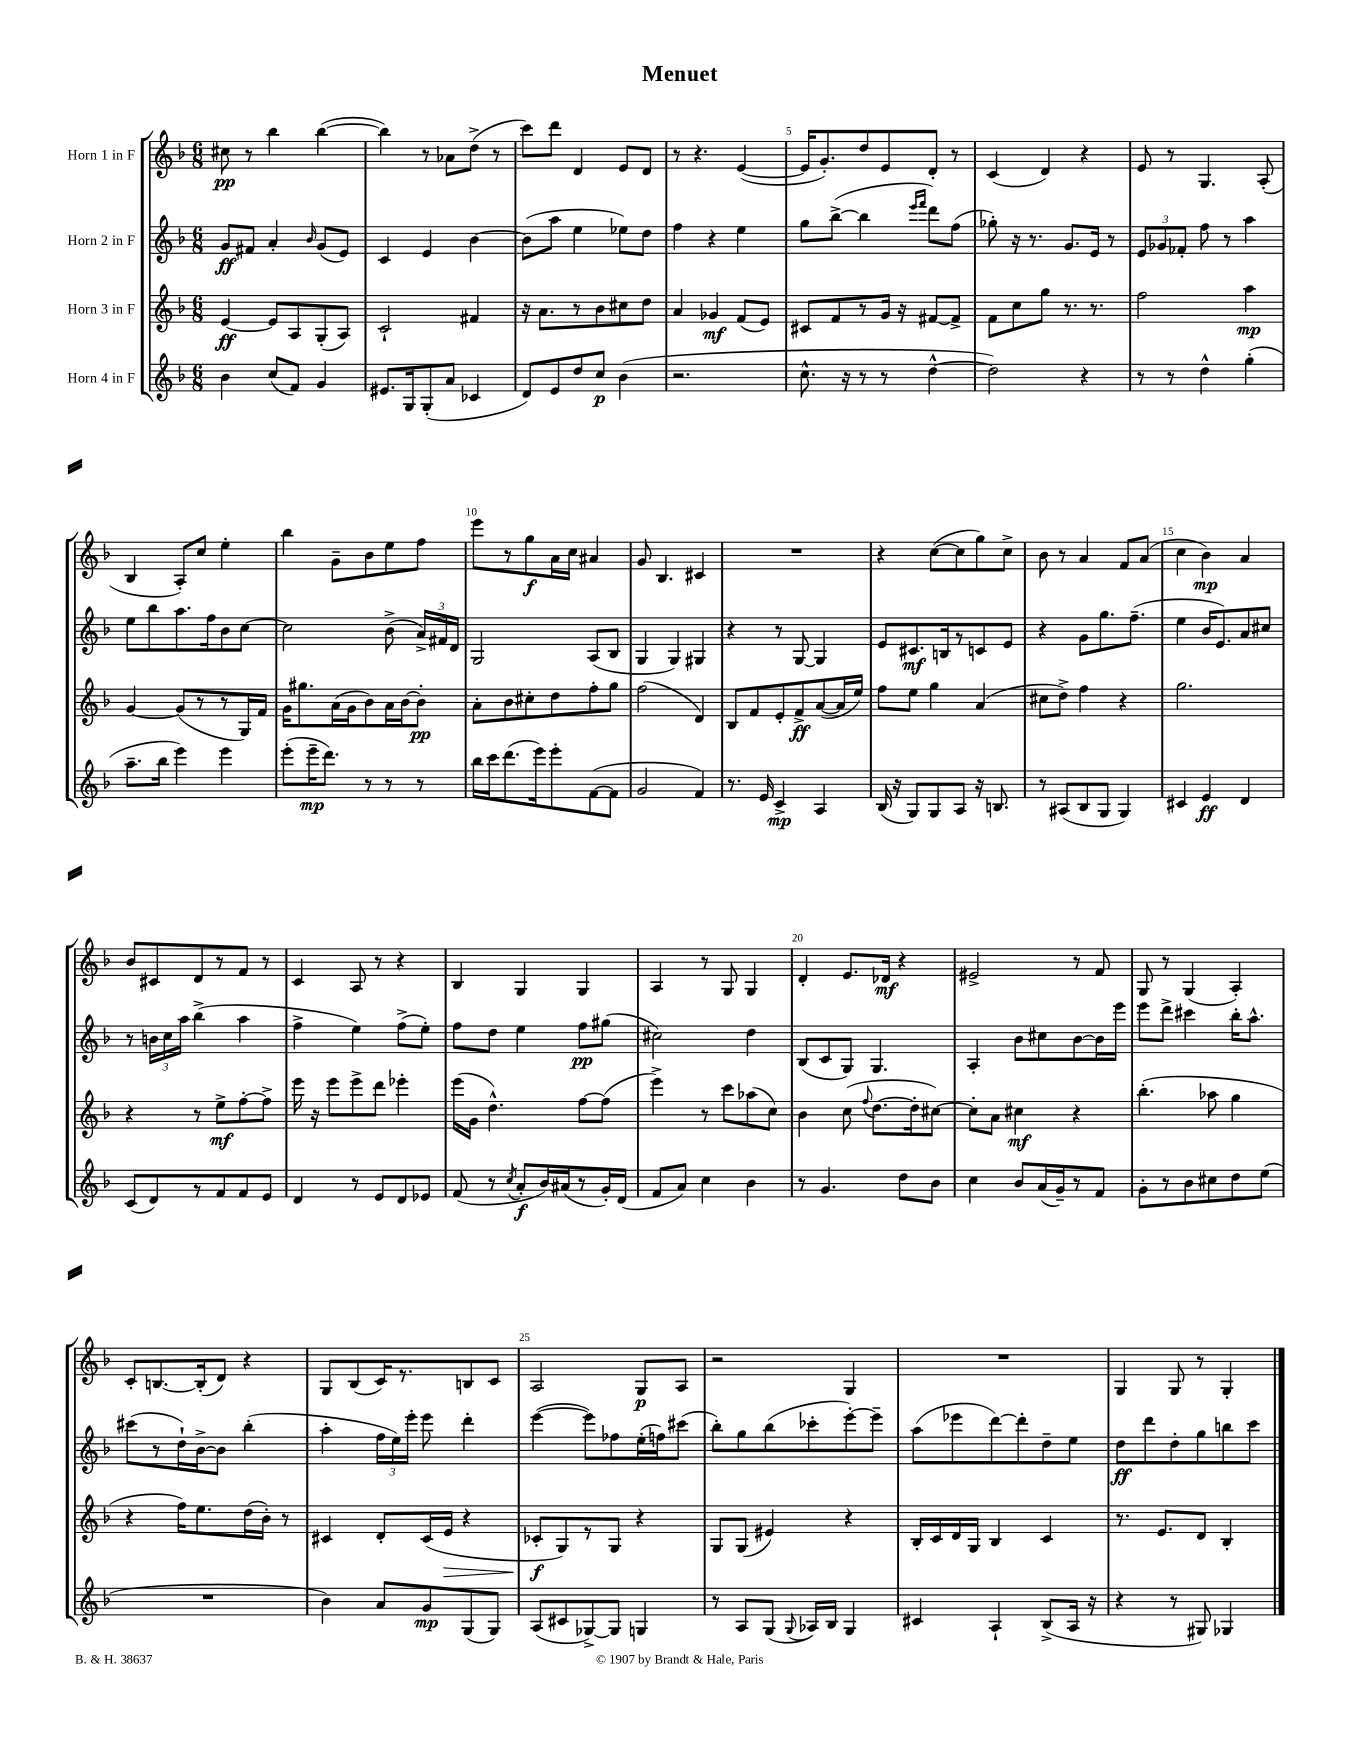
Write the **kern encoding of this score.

**kern	**dynam	**kern	**dynam	**kern	**dynam	**kern	**dynam
*part4	*part4	*part3	*part3	*part2	*part2	*part1	*part1
*staff4	*staff4	*staff3	*staff3	*staff2	*staff2	*staff1	*staff1
*I"Horn 4 in F	*	*I"Horn 3 in F	*	*I"Horn 2 in F	*	*I"Horn 1 in F	*
*clefG2	*	*clefG2	*	*clefG2	*	*clefG2	*
*k[b-]	*	*k[b-]	*	*k[b-]	*	*k[b-]	*
*M6/8	*	*M6/8	*	*M6/8	*	*M6/8	*
=1	=1	=1	=1	=1	=1	=1	=1
4b-\	.	[4e/	ff	8g/L	ff	8cc#X\	pp
.	.	.	.	8f#X/J	.	8r	.
(8cc/L	.	8e/L]	.	4a'/	.	4bb-\	.
8f/J)	.	8A/	.	.	.	.	.
.	.	.	.	16qqb-/	.	.	.
4g/	.	(8G'/	.	(8g/L	.	([4bb-\	.
.	.	8A/J)	.	8e/J)	.	.	.
=2	=2	=2	=2	=2	=2	=2	=2
8.e#X/L	.	2c`/	.	4c/	.	4bb-\])	.
16G/k	.	.	.	.	.	.	.
(8G'/	.	.	.	4e/	.	8r	.
8a/J	.	.	.	.	.	8a-X\L	.
4c-X/	.	4f#X/	.	[4b-\	.	(8dd^\J	.
.	.	.	.	.	.	8r	.
=3	=3	=3	=3	=3	=3	=3	=3
8d/L)	.	16r	.	(8b-\L]	.	8ccc\L)	.
.	.	8.a\L	.	.	.	.	.
8e/	.	.	.	8aa\J	.	8ddd\J	.
8dd/	.	8r	.	4ee\	.	4d/	.
8cc/J	p	8b-\	.	.	.	.	.
(4b-\	.	8cc#X\	.	8ee-X\L)	.	8e/L	.
.	.	8dd\J	.	8dd\J	.	8d/J	.
=4	=4	=4	=4	=4	=4	=4	=4
2.r	.	4a/	.	4ff\	.	8r	.
.	.	.	.	.	.	4.r	.
.	.	4g-X/	mf	4r	.	.	.
.	.	(8f/L	.	4ee\	.	([4e/	.
.	.	8e/J)	.	.	.	.	.
=5	=5	=5	=5	=5	=5	=5	=5
8.cc^^\	.	8c#X/L	.	8gg\L	.	16e/KL]	.
.	.	.	.	.	.	8.g'/)	.
.	.	8f/	.	([8bb-^\J	.	.	.
16r	.	.	.	.	.	.	.
8r	.	8r	.	4bb-\]	.	8dd/	.
8r	.	16g/Jk	.	.	.	8e/	.
.	.	16r	.	.	.	.	.
.	.	.	.	16qqeee/LL	.	.	.
.	.	.	.	16qqfff/JJ	.	.	.
[4dd^^\	.	[8f#X/L	.	8ddd\L)	.	8d'/J	.
.	.	8f#^/J]	.	(8ff\J	.	8r	.
=6	=6	=6	=6	=6	=6	=6	=6
2dd\])	.	8f\L	.	8gg-X'\)	.	(4c/	.
.	.	8cc\	.	16r	.	.	.
.	.	.	.	8.r	.	.	.
.	.	8gg\J	.	.	.	4d/)	.
.	.	8.r	.	8.g/L	.	.	.
4r	.	.	.	.	.	4r	.
.	.	8.r	.	16e/Jk	.	.	.
.	.	.	.	8r	.	.	.
=7	=7	=7	=7	=7	=7	=7	=7
8r	.	2ff\	.	12e/L	.	8e/	.
.	.	.	.	12g-X/	.	.	.
8r	.	.	.	.	.	8r	.
.	.	.	.	12f-X'/J	.	.	.
4dd^^\	.	.	.	8ff\	.	4.G/	.
.	.	.	.	8r	.	.	.
(4gg'\	.	4aa\	mp	4aa\	.	.	.
.	.	.	.	.	.	(8A'/	.
!!LO:LB:g=z
=8	=8	=8	=8	=8	=8	=8	=8
8.aa~\L	.	[4g/	.	8ee\L	.	4B-/	.
.	.	.	.	8bb-\	.	.	.
16bb-\Jk	.	.	.	.	.	.	.
4eee\)	.	(8g/L]	.	8.aa\	.	8A'/L)	.
.	.	8r	.	.	.	8cc/J	.
.	.	.	.	16ff\k	.	.	.
4eee\	.	8r	.	8b-\	.	4ee'\	.
.	.	16G/L)	.	[8cc\J	.	.	.
.	.	16f/JJ	.	.	.	.	.
=9	=9	=9	=9	=9	=9	=9	=9
(8eee'\L	.	16g\KL	.	2cc\]	.	4bb-\	.
.	.	8.gg#X\	.	.	.	.	.
16eee~\K	mp	.	.	.	.	.	.
8.ddd\J)	.	.	.	.	.	.	.
.	.	(16a\L	.	.	.	8g~\L	.
.	.	16g\J	.	.	.	.	.
8r	.	8b-\)	.	.	.	8b-\	.
8r	.	16a\L	.	(8b-^\	.	8ee\	.
.	.	[16b-\J	.	.	.	.	.
8r	.	8b-'\J]	pp	24a^/LL)	.	8ff\J	.
.	.	.	.	24f#X/	.	.	.
.	.	.	.	24d/JJ	.	.	.
=10	=10	=10	=10	=10	=10	=10	=10
16bb-\LL	.	8a'\L	.	2G/	.	8eee\L	.
16ccc\J	.	.	.	.	.	.	.
(8.ddd\	.	8b-\	.	.	.	8r	.
.	.	8cc#X'\	.	.	.	8gg\	f
16eee\k)	.	.	.	.	.	.	.
8eee'\	.	8dd\	.	.	.	16a\L	.
.	.	.	.	.	.	16cc\JJ	.
([8f\	.	8ff'\	.	(8A/L	.	4a#X/	.
8f\J]	.	8gg\J	.	8B-/J	.	.	.
=11	=11	=11	=11	=11	=11	=11	=11
2g/	.	(2ff\	.	4G/	.	8g/	.
.	.	.	.	.	.	4.B-/	.
.	.	.	.	4G/)	.	.	.
4f/)	.	4d/)	.	4G#X/	.	4c#X/	.
=12	=12	=12	=12	=12	=12	=12	=12
8.r	.	8B-/L	.	4r	.	2.r	.
.	.	8f/	.	.	.	.	.
16e/	.	.	.	.	.	.	.
4c^/	mp	8e'/	.	8r	.	.	.
.	.	8f^/	ff	[8G/	.	.	.
4A/	.	([8a/	.	4G/]	.	.	.
.	.	16a/L]	.	.	.	.	.
.	.	16ee/JJ)	.	.	.	.	.
=13	=13	=13	=13	=13	=13	=13	=13
(16B-/	.	8ff\L	.	8e/L	.	4r	.
16r	.	.	.	.	.	.	.
8G/L)	.	8ee\J	.	8.c#X/	mf	.	.
8G/	.	4gg\	.	.	.	([8cc\L	.
.	.	.	.	16Bn/k	.	.	.
8A/J	.	.	.	8r	.	8cc\]	.
16r	.	(4a/	.	8cn/	.	8gg\)	.
8.Bn/	.	.	.	.	.	.	.
.	.	.	.	8e/J	.	8cc^\J	.
=14	=14	=14	=14	=14	=14	=14	=14
8r	.	8cc#X\L	.	4r	.	8b-\	.
(8A#X/L	.	8dd^\J)	.	.	.	8r	.
8B-/	.	4ff\	.	8g\L	.	4a/	.
8G/J	.	.	.	8.gg\	.	.	.
4G/)	.	4r	.	.	.	8f/L	.
.	.	.	.	(8.ff~\J	.	.	.
.	.	.	.	.	.	(8a/J	.
=15	=15	=15	=15	=15	=15	=15	=15
4c#X/	.	2.gg\	.	4ee\	.	4cc\	.
4e/	ff	.	.	16b-/KL	.	4b-\)	mp
.	.	.	.	8.e/)	.	.	.
4d/	.	.	.	8a/	.	4a/	.
.	.	.	.	8cc#X/J	.	.	.
!!LO:LB:g=z
=16	=16	=16	=16	=16	=16	=16	=16
(8c/L	.	4r	.	8r	.	8b-/L	.
8d/)	.	.	.	24bn\LL	.	8c#X/	.
.	.	.	.	24cc\	.	.	.
.	.	.	.	24aa\JJ	.	.	.
8r	.	8r	.	(4bb-^\	.	8d/	.
8f/	.	8ee^\L	mf	.	.	8r	.
8f/	.	[8ff'\	.	4aa\	.	8f/J	.
8e/J	.	8ff^\J]	.	.	.	8r	.
=17	=17	=17	=17	=17	=17	=17	=17
4d/	.	16eee\	.	4ff^\	.	4c/	.
.	.	16r	.	.	.	.	.
.	.	8eee\L	.	.	.	.	.
8r	.	8eee^\	.	4ee\)	.	8A/	.
8e/L	.	8ddd\J	.	.	.	8r	.
8d/	.	4eee-X'\	.	(8ff^\L	.	4r	.
8e-X/J	.	.	.	8ee'\J)	.	.	.
=18	=18	=18	=18	=18	=18	=18	=18
(8f/	.	(16eee\LL	.	8ff\L	.	4B-/	.
.	.	16g\JJ	.	.	.	.	.
8r	.	4.dd^^\)	.	8dd\J	.	.	.
8qcc/	.	.	.	.	.	.	.
8a'/L	f	.	.	4ee\	.	4G/	.
16b-/L)	.	.	.	.	.	.	.
(16a#X/J	.	.	.	.	.	.	.
8r	.	[8ff\L	.	8ff\L	pp	4G/	.
16g'/L)	.	(8ff\J]	.	(8gg#X\J	.	.	.
(16d/JJ	.	.	.	.	.	.	.
=19	=19	=19	=19	=19	=19	=19	=19
8f/L	.	4eee^\)	.	2cc#X\)	.	4A/	.
8a/J)	.	.	.	.	.	.	.
4cc\	.	8r	.	.	.	8r	.
.	.	8ccc\L	.	.	.	8G/	.
4b-\	.	(8aa-X\	.	4dd\	.	4G/	.
.	.	8cc\J)	.	.	.	.	.
=20	=20	=20	=20	=20	=20	=20	=20
8r	.	4b-\	.	(8B-/L	.	4d'/	.
4.g/	.	.	.	8c/	.	.	.
.	.	(8cc\	.	8G/J)	.	8.e/L	.
.	.	8qqff/	.	.	.	.	.
.	.	[8.dd\L	.	4.G/	.	.	.
.	.	.	.	.	.	16d-X/Jk	mf
8dd\L	.	.	.	.	.	4r	.
.	.	16dd'\k]	.	.	.	.	.
8b-\J	.	[8cc#X\J)	.	.	.	.	.
=21	=21	=21	=21	=21	=21	=21	=21
4cc\	.	8cc#'\L]	.	4A'/	.	2e#X^/	.
.	.	8a\J	.	.	.	.	.
8b-/L	.	4cc#X\	mf	8b-\L	.	.	.
(16a/L	.	.	.	8cc#X\	.	.	.
16g~/J)	.	.	.	.	.	.	.
8r	.	4r	.	[8b-\	.	8r	.
8f/J	.	.	.	16b-\L]	.	8f/	.
.	.	.	.	16eee\JJ	.	.	.
=22	=22	=22	=22	=22	=22	=22	=22
8g'\L	.	(4.bb-'\	.	8eee\L	.	8G/	.
8r	.	.	.	8ddd^\J	.	8r	.
8b-\	.	.	.	4ccc#X\	.	(4G/	.
8cc#X\	.	8aa-X\	.	.	.	.	.
8dd\	.	4gg\	.	16bb-'\KL	.	4A'/)	.
.	.	.	.	8.aa^^\J	.	.	.
(8ee\J	.	.	.	.	.	.	.
!!LO:LB:g=z
=23	=23	=23	=23	=23	=23	=23	=23
2.r	.	4r	.	(8ccc#X\L	.	8c'/L	.
.	.	.	.	8r	.	[8.Bn/	.
.	.	16ff\KL)	.	16dd`\L)	.	.	.
.	.	8.ee\	.	[16b-^\J	.	(16B'/k]	.
.	.	.	.	8b-\J]	.	8d/J)	.
.	.	(16dd\L	.	(4bb-'\	.	4r	.
.	.	16b-'\JJ)	.	.	.	.	.
.	.	8r	.	.	.	.	.
=24	=24	=24	=24	=24	=24	=24	=24
4b-\)	.	4c#X/	.	4aa'\	.	8G/L	.
.	.	.	.	.	.	(8B-/	.
8a/L	.	8d'/L	.	24ff\LL	.	16c/K)	.
.	.	.	.	24ee\)	.	.	.
.	.	.	.	.	.	8.r	.
.	.	.	.	24eee'\JJ	.	.	.
8g/	mp	(16c#/L	.	8eee\	.	.	.
!	!	!	!LO:HP:b	!	!	!	!
.	.	16e/JJ	>	.	.	.	.
(8G/	.	4r	.	4ddd'\	.	8Bn/	.
8G/J)	.	.	.	.	.	8c/J	.
=25	=25	=25	=25	=25	=25	=25	=25
(8A/L	.	8c-X'/L	f	([4eee\	.	2A/	.
8c#X/	.	8G/)	]	.	.	.	.
[8G-X^/)	.	8r	.	8eee\L])	.	.	.
8G-/J]	.	8G/J	.	8ff-X\	.	.	.
4Gn/	.	4r	.	(16ee'\L	.	8G/L	p
.	.	.	.	16ffn\J)	.	.	.
.	.	.	.	(8ccc#X\J	.	8A/J	.
=26	=26	=26	=26	=26	=26	=26	=26
8r	.	8G/L	.	8bb-'\L)	.	2r	.
8A/L	.	(8G/J	.	8gg\	.	.	.
(8G/J	.	4e#X/)	.	(8bb-\	.	.	.
8qqG/	.	.	.	.	.	.	.
16A-X/LL)	.	.	.	8ccc-X'\	.	.	.
16B-/JJ	.	.	.	.	.	.	.
4G/	.	4r	.	[8eee'\)	.	4G/	.
.	.	.	.	8eee~\J]	.	.	.
=27	=27	=27	=27	=27	=27	=27	=27
4c#X/	.	16B-'/LL	.	(8aa\L	.	2.r	.
.	.	16c/	.	.	.	.	.
.	.	16d/	.	8eee-X\	.	.	.
.	.	16G/JJ	.	.	.	.	.
4A`/	.	4B-/	.	[8ddd\)	.	.	.
.	.	.	.	8ddd'\]	.	.	.
(8B-^/L	.	4c/	.	8dd~\	.	.	.
16A/Jk	.	.	.	8ee\J	.	.	.
16r	.	.	.	.	.	.	.
=28	=28	=28	=28	=28	=28	=28	=28
4r	.	8.r	.	8dd\L	ff	4G/	.
.	.	.	.	8ddd\	.	.	.
.	.	8.e/L	.	.	.	.	.
8r	.	.	.	8dd'\	.	8G/	.
8G#X/)	.	8d/J	.	8gg\	.	8r	.
4G-X/	.	4B-'/	.	8bbn\	.	4G'/	.
.	.	.	.	8ccc\J	.	.	.
==	==	==	==	==	==	==	==
*-	*-	*-	*-	*-	*-	*-	*-
